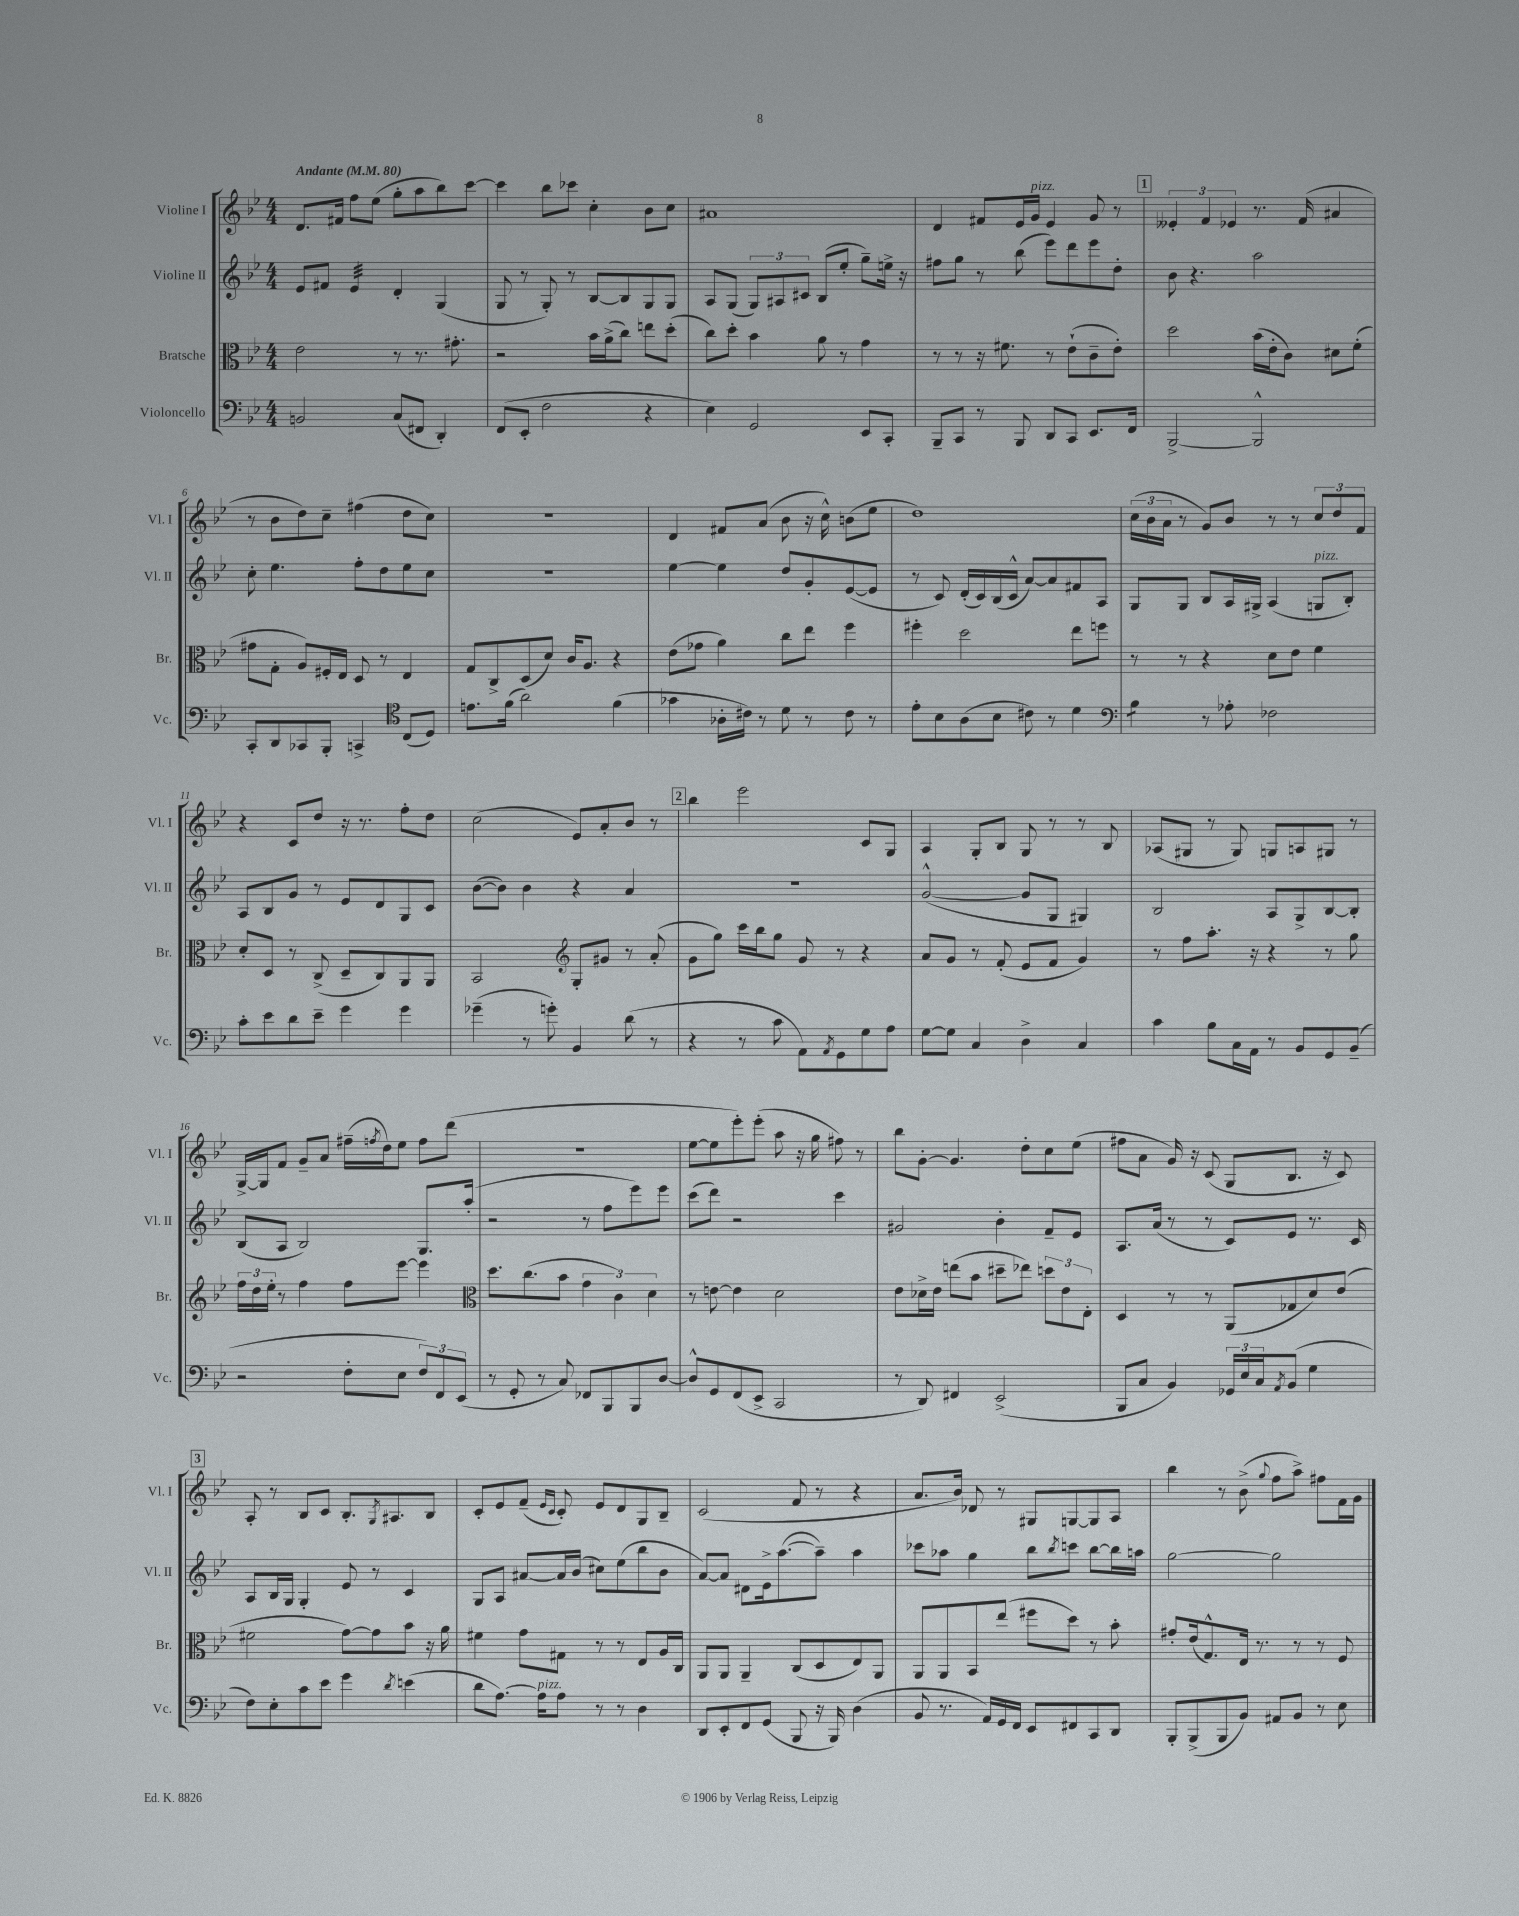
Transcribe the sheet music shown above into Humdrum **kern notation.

**kern	**kern	**kern	**kern
*staff4	*staff3	*staff2	*staff1
*clefF4	*clefC3	*clefG2	*clefG2
*k[b-e-]	*k[b-e-]	*k[b-e-]	*k[b-e-]
*M4/4	*M4/4	*M4/4	*M4/4
*MM80	*MM80	*MM80	*MM80
2BB/	2e-\	8e-/L	8.d/L
.	.	8f#/J	.
.	.	.	16f#/Jk
.	.	4e-/	8ff\L
.	.	.	(8ee-\J
(8C/L	8r	4d'/	8gg'\L
8FF#/J	8.r	.	8aa\
4DD'/)	.	(4G/	8bb-\)
.	8.g#'\	.	.
.	.	.	[8ccc\J
=	=	=	=
(8FF/L	2r	8G/	4ccc\]
8EE-'/J	.	8r	.
2F\	.	8G'/)	8bb-\L
.	.	8r	8ccc-\J
.	16b-\LL	[8B-/L	4cc'\
.	(16a^\J	.	.
.	8cc\J)	8B-/]	.
4r	8ee\L	8G/	8b-\L
.	(8dd'\J	8G/J	8cc\J
=	=	=	=
4E-\)	8cc\L)	8A/L	1a#
.	8dd'\J	(8G/J	.
2GG/	4b-\	12G/L)	.
.	.	12A#/	.
.	.	12c#/J	.
.	8a\	(8B-/L	.
.	8r	8ee-'/J	.
8EE-/L	4g\	8gg~\L)	.
8CC'/J	.	16ee^\Jk	.
.	.	16r	.
=	=	=	=
8BBB-~/L	8r	8ff#\L	4d/
8CC/J	8r	8gg\J	.
8r	16r	8r	8f#/L
.	8.f#\	.	.
8BBB-/	.	(8bb-\	16e-/L
.	.	.	16g/JJ
8DD/L	8r	8eee-\L)	4e-/
8CC/J	(8e-`\L	8ddd\	.
8.EE-/L	8c~\	8eee-\	8g/
.	8e-'\J)	8dd'\J	8r
16FF/Jk	.	.	.
=	=	=	=
[2BBB-^/	2dd\	8b-\	6e--'/
.	.	4.r	.
.	.	.	6f/
.	.	.	6e-/
2BBB-^^/]	(16b-\LL	2aa\	8.r
.	16e-'\J	.	.
.	8c\J)	.	.
.	.	.	(16f/
.	8d#\L	.	4a#/
.	(8f'\J	.	.
=	=	=	=
8CC'/L	8g#\L	8cc'\	8r
8DD/	8G'\J	4.ee-\	8b-\L
8CC-/	8A/L)	.	8dd\)
8BBB-'/J	16F#'/L	.	8cc~\J
.	16E-/JJ	.	.
4CC^/	8D/	8ff'\L	(4ff#\
.	8r	8dd\	.
*clefC4	*	*	*
(8C/L	4E-/	8ee-\	8dd\L
8D/J)	.	8cc\J	8cc\J)
=	=	=	=
8.e\L	8G/L	1r	1r
.	8C^/	.	.
(16f\Jk	.	.	.
2a\)	(8D/	.	.
.	8d/J)	.	.
.	16c/LK	.	.
.	8.A/J	.	.
(4f\	4r	.	.
=	=	=	=
4g-\	(8e-\L	[4ee-\	4d/
.	8g-\J	.	.
16A-'\LL	4a\)	4ee-\]	8f#/L
16c#\JJ)	.	.	.
8r	.	.	(8a/J
8d\	8cc\L	8dd/L	8b-\
8r	8ee-\J	8g'/	16r
.	.	.	16cc^^\)
8c#\	4ff\	([8e-/	(8b\L
8r	.	8e-/]J	8ee-\J
=	=	=	=
8e-'\L	4ff#'\	8r	1dd)
8B-\	.	8c/)	.
(8A\	2dd\	(16d'/LL	.
.	.	16c/)	.
8B-\J	.	(16B-/	.
.	.	16c^^/JJ	.
8c#\)	.	[8a/L)	.
8r	.	8a/]	.
4d\	8ee-\L	8f#/	.
.	8ff\J	8A/J	.
=	=	=	=
*clefF4	*	*	*
4B-\	8r	8G/L	(24cc\LL
.	.	.	24b-\
.	.	.	24a\JJ
.	8r	8G/J	8r
8r	4r	8B-/L	8g/L)
8A-'\	.	16A/L	8b-/J
.	.	16G#^/JJ	.
2F-\	8d\L	(4A/	8r
.	8e-\J	.	8r
.	4f\	8G/L	12cc/L
.	.	.	12dd/
.	.	8B-'/J)	.
.	.	.	12f/J
=	=	=	=
8c'\L	8d'/L	8A/L	4r
8e-\	8D/J	8B-/	.
8d\	8r	8g/J	8c/L
8e-~\J	(8C^/	8r	8dd/J
4g\	8D~/L	8e-/L	16r
.	.	.	8.r
.	8C/)	8d/	.
4g\	8AA/	8G/	8ff'\L
.	8AA/J	8c/J	8dd\J
=	=	=	=
(4g-~\	2BB-/	([8b-\L	(2cc\
.	.	8b-\]J)	.
8r	.	4b-\	.
8g'\)	.	.	.
*	*clefG2	*	*
4BB-/	8G'/L	4r	8e-/L)
.	8g#/J	.	8a'/
(8d\	8r	4a/	8b-/J
8r	(8a'/	.	8r
=	=	=	=
4r	8g\L	1r	4bb-\
.	8gg\J)	.	.
8r	16ccc\LL	.	2eee-\
.	16bb-\J	.	.
8c\	8gg\J	.	.
8AA\L)	8g/	.	.
8qAA/	.	.	.
8GG\	8r	.	.
8G\	4r	.	8c/L
8A\J	.	.	8G/J
=	=	=	=
[8G\L	8a/L	([2g^^/	4A/
8G\]J	8g/J	.	.
4C/	8r	.	8G'/L
.	(8f'/	.	8B-/J
4D^\	8e-/L	8g/]L	8G/
.	8f/J	8G/J	8r
4C/	4g/)	4G#/)	8r
.	.	.	8B-/
=	=	=	=
4c\	8r	2B-/	(8A-/L
.	8ff\L	.	8G#/J
8B-\L	8.aa'\J	.	8r
16C\L	.	.	8G#/)
16AA\JJ	16r	.	.
8r	4r	8A/L	8G/L
8BB-/L	.	8G^/	8A/
8GG/	8r	[8B-/	8G#/J
(8BB-~/J	8gg\	8B-'/]J	8r
=	=	=	=
2r	24ff\LL	(8B-/L	[16G^/LL
.	24dd\	.	.
.	.	.	16G/]J
.	24ee-'\JJ	.	.
.	8r	8A/J	8f/J
.	4ff\	2B-/)	8g~/L
.	.	.	8a/J
8F'\L	8ff\L	.	(16ff#~\LL
.	.	.	8qff/
.	.	.	16dd\J)
8E-\J	[8eee-\J	.	8ee-\J
12F/L)	4eee-\]	8.G/L	8ff\L
12FF/	.	.	.
.	.	.	(8ddd\J
(12EE-/J	.	.	.
.	.	(16aa'/Jk	.
=	=	=	=
*	*clefC3	*	*
8r	8.dd\L	2r	1r
8GG'/	.	.	.
.	(8.cc\	.	.
8r	.	.	.
8C/)	8b-\J	.	.
8FF-/L	6g\	8r	.
8BBB-/	.	8ff\L	.
.	6c\)	.	.
8BBB-/	.	8eee-\)	.
.	6d\	.	.
[8D/J	.	8eee-\J	.
=	=	=	=
8D^^/]L	8r	(8ccc\L	[8ee-\L
8GG/	[8e\	8ddd\J)	8ee-\]
(8FF/	4e\]	2r	8eee-'\)
8EE-^/J	.	.	(8eee-'\J
2CC/	2d\	.	8aa\
.	.	.	16r
.	.	.	16gg\
.	.	4ccc\	8ff#\)
.	.	.	8r
=	=	=	=
8r	8e-\L	2g#/	8bb-\L
8DD/)	16d-^\L	.	[8g'\J
.	16e-\JJ	.	.
4FF#/	(8ee\L	.	4.g/]
.	8b-\J	.	.
(2EE-^/	8dd#~\L	4b-'\	.
.	8ee-\J)	.	8dd'\L
.	12dd\L	8f~/L	8cc\
.	12e-\	.	.
.	.	8e-/J	(8ee-\J
.	12E-'\J	.	.
=	=	=	=
8BBB-/L	4D/	8.A/L	8ff#\L
8C/J	.	.	8a\J
.	.	(16a/Jk	.
4BB-/)	8r	8r	16g/)
.	.	.	16r
.	8r	8r	(8c/
24GG-/LL	(8AA/L	8c/L)	8G/L
24E-/	.	.	.
24C/J	.	.	.
8qAA/	.	.	.
(8BB-/J	8G-/	8e-/J	8.B-/J
4G\	8d/)	8.r	.
.	.	.	16r
.	(8e-/J	.	8c/)
.	.	16c/	.
=	=	=	=
8F\L)	2f#\	8A/L	8A'/
8E-'\	.	16B-/L	8r
.	.	16G/JJ	.
8c\	.	4G'/	8B-/L
8e-\J	.	.	8c/J
4g\	[8g\L)	8e-/	8.B-'/L
.	8g\]	8r	.
.	.	.	8qG/
.	.	.	8.A#/
8qd/	.	.	.
(4e\	8b-\J	4c/	.
.	16r	.	8B-/J
.	16a\	.	.
=	=	=	=
8d\L	4f#\	8G/L	8c'/L
[8.A\J)	.	8A/J	8e-/
.	8g\L	[8a#/L	(8f~/J
16A\]LK	.	.	.
.	.	.	16qqe-/LL
.	.	.	16qqc/JJ
8A\J	8G#\J	16a#/]L	8c'/)
.	.	(16b-/JJ	.
8r	8r	8cc#\L)	8e-/L
8r	8r	(8ee-\	8d/
4D\	8E-/L	8bb-\	8G/
.	16A/L	8b-\J	8B-~/J
.	16C/JJ	.	.
=	=	=	=
8DD/L	8AA/L	[8a/L)	(2c/
8EE-'/	8AA/J	8a/]J	.
8FF/	4AA~/	8d#\L	.
(8GG/J	.	16e-^\k	.
.	.	([8.aa\	.
8BBB-/	(8C/L	.	8f/
16r	8D/	8aa~\]J)	8r
16BBB-/)	.	.	.
(4D\	8E-/)	4aa\	4r
.	8AA/J	.	.
=	=	=	=
8BB-/	8AA/L	8ccc-\L	8.a/L
8.r	8AA/	8aa-\J	.
.	.	.	16b-/Jk)
.	8BB-/	4gg\	8d-/
16AA/LL)	.	.	.
16GG/	(8ee-/J	.	8r
16FF/JJ	.	.	.
8EE-/L	8ff#\L	8bb-\L	8G#/L
.	.	8qbb-/	.
8FF#/	8dd\J)	8ccc\J	[8G/
8CC/	8r	[8bb-\L	8G/]
8DD/J	8b-'\	16bb-\]L	8A/J
.	.	16aa\JJ	.
=	=	=	=
8BBB-'/L	8g#'/L	[2gg\	4bb-\
(8BBB-^/	(16e-/k	.	.
.	8.G^^/)	.	.
8BBB-/	.	.	8r
8BB-/J)	16E-/Jk	.	(8b-^\
.	8.r	.	.
.	.	.	8qqgg/
8AA#/L	.	2gg\]	8ff\L
8BB-/J	8r	.	8aa^\J)
8r	8r	.	8ff#\L
8E-\	8F/	.	16f\L
.	.	.	16g\JJ
==	==	==	==
*-	*-	*-	*-
